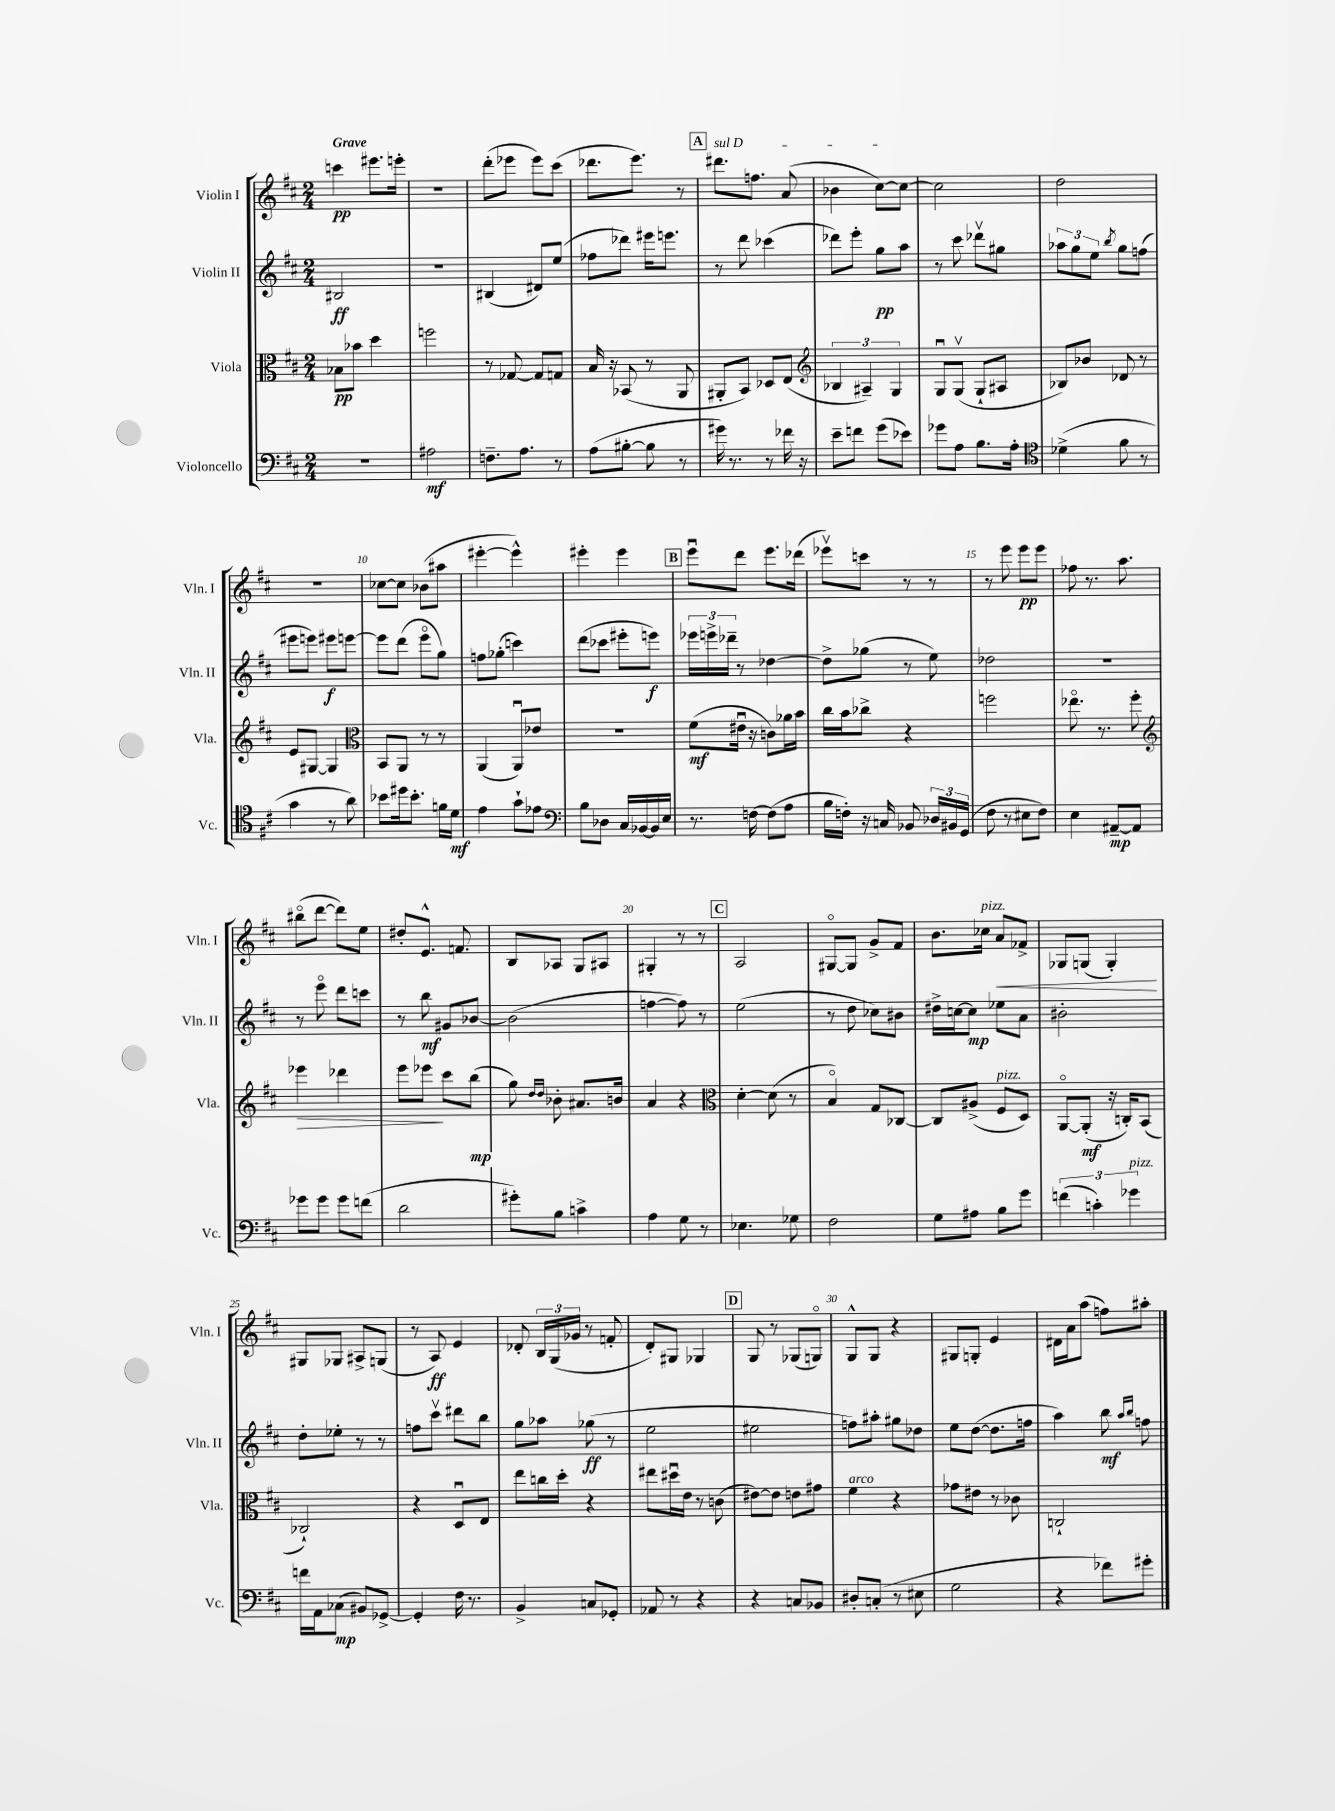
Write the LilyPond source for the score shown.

<<
\new StaffGroup <<
\new Staff = "s0" \with { instrumentName = "Violin I" shortInstrumentName = "Vln. I" } {
    \clef treble \key d \major \numericTimeSignature \time 2/4 \tempo "Grave"
    \autoBeamOff c'''4\pp eis'''8.[ e'''16]-. |
    r2 |
    d'''8[-.( ees'''8] ees'''8[) cis'''8]( |
    des'''8.[ e'''8.]) r8 |
    \mark \markup { \box "A" } \once \override TextSpanner.bound-details.left.text = \markup { \italic "sul D" } dis'''8.[\startTextSpan f''8.] a'8( |
    bes'4 cis''8[~) cis''8]~\stopTextSpan |
    cis''2 |
    d''2 |
    R2 |
    ces''8[~ ces''8] bes'8[( ais''8] |
    eis'''4~-. eis'''4-^) |
    eis'''4-. eis'''4 |
    \mark \markup { \box "B" } e'''8[\downbow d'''8] e'''8.[ des'''16]( |
    ees'''8[\upbow) c'''8] r8 r8 |
    r8 e'''8 e'''8[\pp e'''8] |
    fes''8 r8. a''8. |
    bis''8[\flageolet( d'''8]~ d'''8[) e''8] |
    dis''8[-. e'8.]-^ f'8. |
    b8[ aes8] g8[ ais8] |
    gis4-. r8 r8 |
    \mark \markup { \box "C" } a2 |
    gis8[~\flageolet gis8] g'8[-> fis'8] |
    b'8.[ ces''16]^\markup { \italic "pizz." } a'8[\< fes'8]-> |
    ges8[ g8]( g4-.\!) |
    gis8[ ges8] ais8[-> g8]( |
    r8 a8\ff) e'4 |
    des'8-. \tuplet 3/2 { b16[ g16( ges'16] } r8 f'8-. |
    d'8[-.) gis8] ges4 |
    \mark \markup { \box "D" } g8 r8 ges8[( g8]\flageolet) |
    g8[-^ g8] r4 |
    gis8[ g8]-. e'4 |
    dis'16[ a'16 a''8]( f''8[) ais''8]-. \bar "|." |
}
\new Staff = "s1" \with { instrumentName = "Violin II" shortInstrumentName = "Vln. II" } {
    \clef treble \key d \major \numericTimeSignature \time 2/4
    \autoBeamOff bis2\ff |
    R2 |
    bis4( dis'8[) e''8]( |
    fes''8[ des'''8]) eis'''16[ e'''8.] |
    \mark \markup { \box "A" } r8 d'''8 ces'''4( |
    des'''8[) e'''8]-. g''8[\pp a''8] |
    r8 cis'''8 des'''8[\upbow gis''8] |
    \tuplet 3/2 { aes''8[ g''8 e''8] } \acciaccatura { b''8 } g''8[ f''8]( |
    eis'''8[ e'''8]) eis'''8[\f e'''8]~ |
    e'''8[ d'''8]( e'''8[\flageolet g''8]) |
    f''8[ ges''8]-.( c'''4) |
    d'''8[( ces'''8] eis'''8[-. e'''8]\f) |
    \mark \markup { \box "B" } \tuplet 3/2 { ees'''16[ e'''16-> des'''16]-- } r8 des''4~ |
    des''8[-> ges''8]( r8 e''8) |
    des''2 |
    R2 |
    r8 e'''8\flageolet d'''8[ c'''8] |
    r8 b''8\mf gis'8[ bes'8]~ |
    bes'2( |
    f''4~ f''8) r8 |
    \mark \markup { \box "C" } e''2( |
    r8 d''8 ces''8[) bis'8] |
    dis''16[-> c''16~ c''8]\mp ees''8[ a'8] |
    bis'2-. |
    d''8[-. ees''8]-. r8 r8 |
    f''8[ cis'''8]\upbow dis'''8[ b''8] |
    g''8[ aes''8] ges''8\ff( r8 |
    e''2 |
    \mark \markup { \box "D" } eis''2 |
    f''8[) ais''8]-. gis''8[ des''8] |
    e''8[ d''8]~( d''8.[ f''16] |
    a''4) b''8\mf \grace { a''16[ b''16] } f''8 \bar "|." |
}
\new Staff = "s2" \with { instrumentName = "Viola" shortInstrumentName = "Vla." } {
    \clef alto \key d \major \numericTimeSignature \time 2/4
    \autoBeamOff bes8[\pp bes'8] d''4 |
    f''2 |
    r8 ges8~ ges8[ g8] |
    b16 r16 bes,8( r8 a,8 |
    \mark \markup { \box "A" } ais,8[-. b,8]) des8[ e8]( |
    \clef treble \tuplet 3/2 { bes4 ais4--) g4 } |
    g8[\downbow g8]\upbow( g8[-! ais8] |
    bes8[) bes'8] des'8 r8 |
    e'8[ gis8]~ gis4 |
    \clef alto b,8[ a,8] r8 r8 |
    a,4( a,8[\downbow) ees'8] |
    R2 |
    \mark \markup { \box "B" } fis'8[\mf( eis'16]\downbow r16 c'8[) aes'16 b'16] |
    cis''16[ b'16 ces''8]-> r4 |
    f''2 |
    ees''8.\flageolet r8. fis''8-. |
    \clef treble ees'''4\> des'''4 |
    e'''8[ ees'''8]\! cis'''8[ b''8]\mp( |
    g''8) \grace { d''16[ d''16] } bes'8-. ais'8.[ b'16] |
    a'4 r4 |
    \mark \markup { \box "C" } \clef alto d'4~-. d'8( r8 |
    b4\flageolet) g8[ ces8]~ |
    ces8[ ais8]->( fis8[^\markup { \italic "pizz." } d8]) |
    a,8[~\flageolet a,8]-.\mf( r16 c16[-.) b,8]( |
    ces2-!) |
    r4 d8[\downbow e8] |
    e''8[ c''16 d''16]-. r4 |
    eis''8[ dis''16\downbow e'16] r8 c'8( |
    \mark \markup { \box "D" } eis'8[~) eis'8] e'8[ gis'8] |
    fis'4^\markup { \italic "arco" } r4 |
    ges'8[ eis'8] r8 ces'8 |
    c2-! \bar "|." |
}
\new Staff = "s3" \with { instrumentName = "Violoncello" shortInstrumentName = "Vc." } {
    \clef bass \key d \major \numericTimeSignature \time 2/4
    \autoBeamOff r2 |
    ais2\mf |
    f8.[-- a8.] r8 |
    a8[( bis8]~-. bis8 r8 |
    \mark \markup { \box "A" } gis'16) r8. r8 fes'16 r16 |
    e'8[-- f'8] g'8[( ees'8]) |
    ges'8[ a8] b8.[ a16]-. |
    \clef tenor des'4->( fis'8 r8 |
    g'4 r8 a'8) |
    bes'8[ dis''16 bes'8.]-. f'16[ d'16]\mf |
    e'4 g'8[-! ees'8] |
    \clef bass b8[ des8] cis16[ bes,16~ bes,16 e16] |
    \mark \markup { \box "B" } r8. f16~ f8[( a8] |
    b16[ f16]-.) r16 c16 bes,8 \tuplet 3/2 { des16[ bis,16 g,16]( } |
    fis8 r8 eis8[ fis8]) |
    e4 ais,8[~--\mp ais,8] |
    ges'8[ ges'8] ges'8[ f'8]( |
    d'2 |
    gis'8[-.) b8] c'4-> |
    a4 g8 r8 |
    \mark \markup { \box "C" } ees4. ges8 |
    fis2 |
    g8[ ais8] b8[ g'8] |
    \tuplet 3/2 { f'4( c'4-.) ges'4^\markup { \italic "pizz." } } |
    f'16[ a,16 ces8]\mp( bis,8[) ges,8]~-> |
    ges,4-. fis16 r8. |
    b,4-> c8[ ges,8]-. |
    aes,8 r8 r4 |
    \mark \markup { \box "D" } r4 c8[ bes,8] |
    dis8[-. c8]-.( r8 eis8 |
    g2 |
    r4 fes'8[) gis'8]-. \bar "|." |
}
>>
>>
\layout { \context { \Score \override BarNumber.break-visibility = ##(#f #t #t) barNumberVisibility = #(every-nth-bar-number-visible 5) } }
